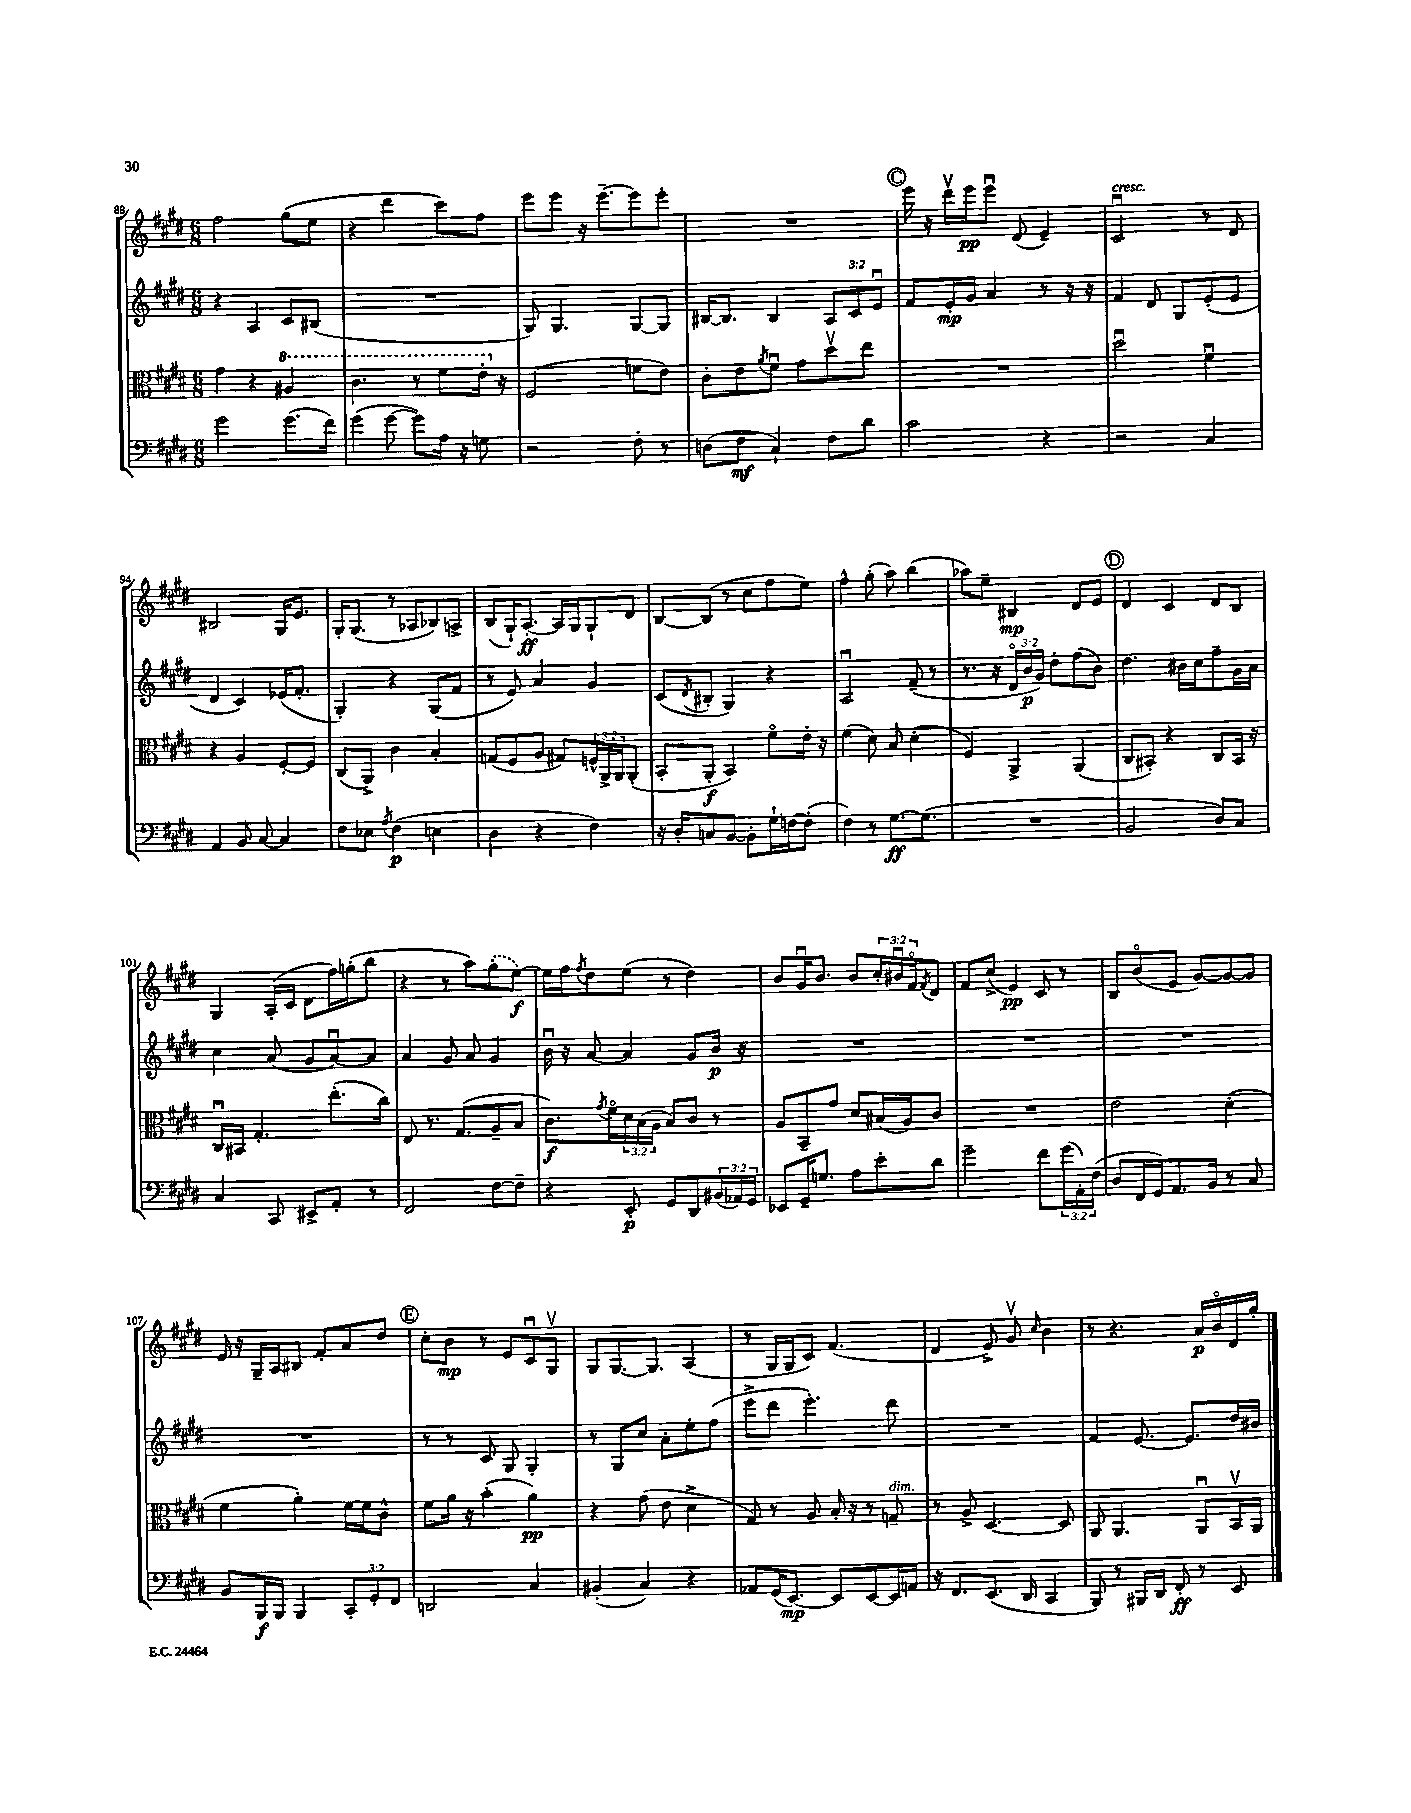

**kern	**kern	**kern	**kern
*staff4	*staff3	*staff2	*staff1
*clefF4	*clefC3	*clefG2	*clefG2
*k[f#c#g#d#]	*k[f#c#g#d#]	*k[f#c#g#d#]	*k[f#c#g#d#]
*M6/8	*M6/8	*M6/8	*M6/8
2g#	4g#	4r	2ff#
.	4r	4A	.
(8.g#	4a#	8c#	(8gg#
.	.	(8B#	8ee
16f#)	.	.	.
=	=	=	=
(4g#	4.cc#	2.r	4r
[8g#	.	.	4ddd#
8g#])	8r	.	.
16A	8ff#	.	8ccc#)
16r	.	.	.
8G	16ee'	.	8ff#
.	16r	.	.
=	=	=	=
2r	(2F#	8G#)	8eee
.	.	4.G#	8eee
.	.	.	16r
.	.	.	[8.eee~
8F#'	8f	[8G#	8eee]
8r	8e)	8G#]	8eee'
=	=	=	=
(8D	8c#'	[16B#	2.r
.	.	8.B#]	.
8F#	8e	.	.
.	8qa	.	.
4C#`)	8f#u	4B#	.
.	8g#	.	.
8F#	8dd#v	12A	.
.	.	12c#	.
8d#	8ee	.	.
.	.	12eu	.
=	=	=	=
2c#	2.r	8f#	16eee
.	.	.	16r
.	.	16e'	16ddd#v
.	.	16g#	16eee
.	.	4a	8eeeu
.	.	.	(8d#
4r	.	8r	4e~)
.	.	16r	.
.	.	16r	.
=	=	=	=
2r	2dd#u	4f#	2c#u
.	.	8d#	.
.	.	8G#	.
4C#	4f#u	(8e'	8r
.	.	8e	8d#
=	=	=	=
4AA	4r	4d#	2B#
8BB	4A	4c#)	.
[8C#	.	.	.
4C#]	[8F#'	(16e-	16G#
.	.	8.f#'	8.e
.	8F#]	.	.
=	=	=	=
8F#	(8C#	4G#')	16G#'
.	.	.	(8.G#
8E-	8AA^)	.	.
8qA	.	.	.
(4F#	4c#	4r	8r
.	.	.	8A-
4E	4B'	(8G#	8B-)
.	.	8f#	8A^
=	=	=	=
4D#	(8G	8r	(8B
.	8F#	8e)	16G#`)
.	.	.	[8.A'
4r	8A	4a	.
.	8G#)	.	16A]
.	.	.	16G#
4F#)	24F^^	4g#	8G#`
.	24AA^	.	.
.	24AA	.	.
.	(8AA'	.	8d#
=	=	=	=
16r	8BB'	(8c#	[8B
16D#'	.	.	.
.	.	8qd#	.
8C	8AA'	8B#'	(8B]
[8BB	4BB)	4G#)	8r
8BB']	.	.	8cc#
16G#`	8f#o	4r	8ff#
[16F	.	.	.
(8F']	16e'	.	8ee)
.	16r	.	.
=	=	=	=
4F#)	(4f#	2Au	4ff#^^
8r	8d#)	.	(8gg#'
[8.G#	8B	.	8aa)
.	(4d#'	(8f#~	(4bb
(8.G#]	.	.	.
.	.	8r	.
=	=	=	=
2.r	4F#)	8.r	8aa-)
.	.	.	8ee~
.	.	16r	.
.	4AA^	24d#o	4B#
.	.	24b	.
.	.	24g#)	.
.	.	8dd#'	.
.	(4AA	(8ff#	8d#
.	.	8b)	8e
=	=	=	=
2BB	8C#	4.dd#	4d#
.	8BB#')	.	.
.	4r	.	4c#
.	.	16b#	.
.	.	16cc#	.
8D#)	8C#	8ff#~	8d#
8C#	16BB#	16g#	8B
.	16r	16a	.
=	=	=	=
4C#	16C#u	4cc#	4G#
.	16BB#	.	.
.	4.G#'	.	.
8CC#	.	(8a	(16A'
.	.	.	16c#
8EE#^	.	8g#	8d#
8AA'	(8.ee'	[8au)	16ff#)
.	.	.	(16gg'
8r	.	8a]	8bb
.	16cc#)	.	.
=	=	=	=
2FF#	8E	4a	4r
.	8.r	.	.
.	.	8g#	8r
.	(8.G#	.	.
.	.	8a	8aa)
[8F#	8A~	4g#	(8gg#'
8F#~]	8B	.	[8ee)
=	=	=	=
4r	8.c#)	16bu	16ee]
.	.	16r	16ff#
.	.	.	8qff#
.	.	[8a	8dd#
.	8qg#	.	.
.	16f#o	.	.
8EE'	24d#	4a]	(8ee
.	(24B	.	.
.	24A	.	.
8GG#	8B)	.	8r
8DD#	8c#	8g#	4dd#)
(24BB#	8r	16b	.
24AA-)	.	.	.
.	.	16r	.
24GG#	.	.	.
=	=	=	=
8EE-	8A	2.r	8b
16GG#~	8BB~	.	16g#u
8.G	.	.	8.b
.	8g#	.	.
8A	8d#	.	8b
8e'	(16B#	.	24cc#'
.	.	.	24b#u
.	16A)	.	.
.	.	.	24f#o
.	.	.	8qf#
8d#	8c#	.	8d#
=	=	=	=
2g#~	2.r	2.r	8f#
.	.	.	(8cc#^
.	.	.	4e)
8f#	.	.	8c#
(24g#	.	.	8r
24AA')	.	.	.
(24F#	.	.	.
=	=	=	=
8D#	2e	2.r	8B
16FF#	.	.	(8bo
16GG#)	.	.	.
8.AA	.	.	8e
.	.	.	[8g#)
16BB	.	.	.
8r	(4d#'	.	8g#_
8C#	.	.	8g#]
=	=	=	=
8BB	4f#	2.r	16e
.	.	.	16r
16BBB	.	.	16G#~
16BBB	.	.	16A
4BBB	4a')	.	8B#
.	.	.	8f#'
12CC#'	[16f#	.	8a
.	16f#]	.	.
12GG#'	.	.	.
.	8c#^^	.	8dd#
12FF#	.	.	.
=	=	=	=
2DD	8f#	8r	8cc#'
.	16a	8r	8b
.	16r	.	.
.	(4b'	8c#	8r
.	.	8G#	8e
4C#	4a)	4G#'	8c#u
.	.	.	8G#v
=	=	=	=
(4BB#'	4r	8r	8G#
.	.	8G#	[8.G#
4C#)	(8g#	8cc#	.
.	.	.	8.G#]
.	8e	8a'	.
4r	4d#^	8ee'	(4A
.	.	(8ff#	.
=	=	=	=
8AA-	8G#)	8eee^	8r
(16GG#	8r	8ddd#	16G#
[8.EE)	.	.	16G#
.	8A	4.eee')	8c#)
8EE]	16B'	.	(4.f#
.	16r	.	.
[8EE	8r	.	.
16EE]	8G~	8ddd#	.
16AA	.	.	.
=	=	=	=
16r	8r	2.r	4d#
8.FF#	.	.	.
.	8A^	.	.
(8.EE	[4.D#	.	8e^)
.	.	.	8g#v
16DD#	.	.	.
.	.	.	16qqcc#
4CC#	.	.	4b
.	8D#]	.	.
=	=	=	=
8BBB)	8AA	4f#	8r
8r	4.AA	.	4.r
16BBB#	.	[8.e	.
16DD#	.	.	.
8FF#'	.	.	.
.	.	8.e]	.
8r	8AAu	.	16a
.	.	.	16bo
8EE	16BBv	16dd#	16d#
.	16AA	16b#	16gg#'
==	==	==	==
*-	*-	*-	*-
